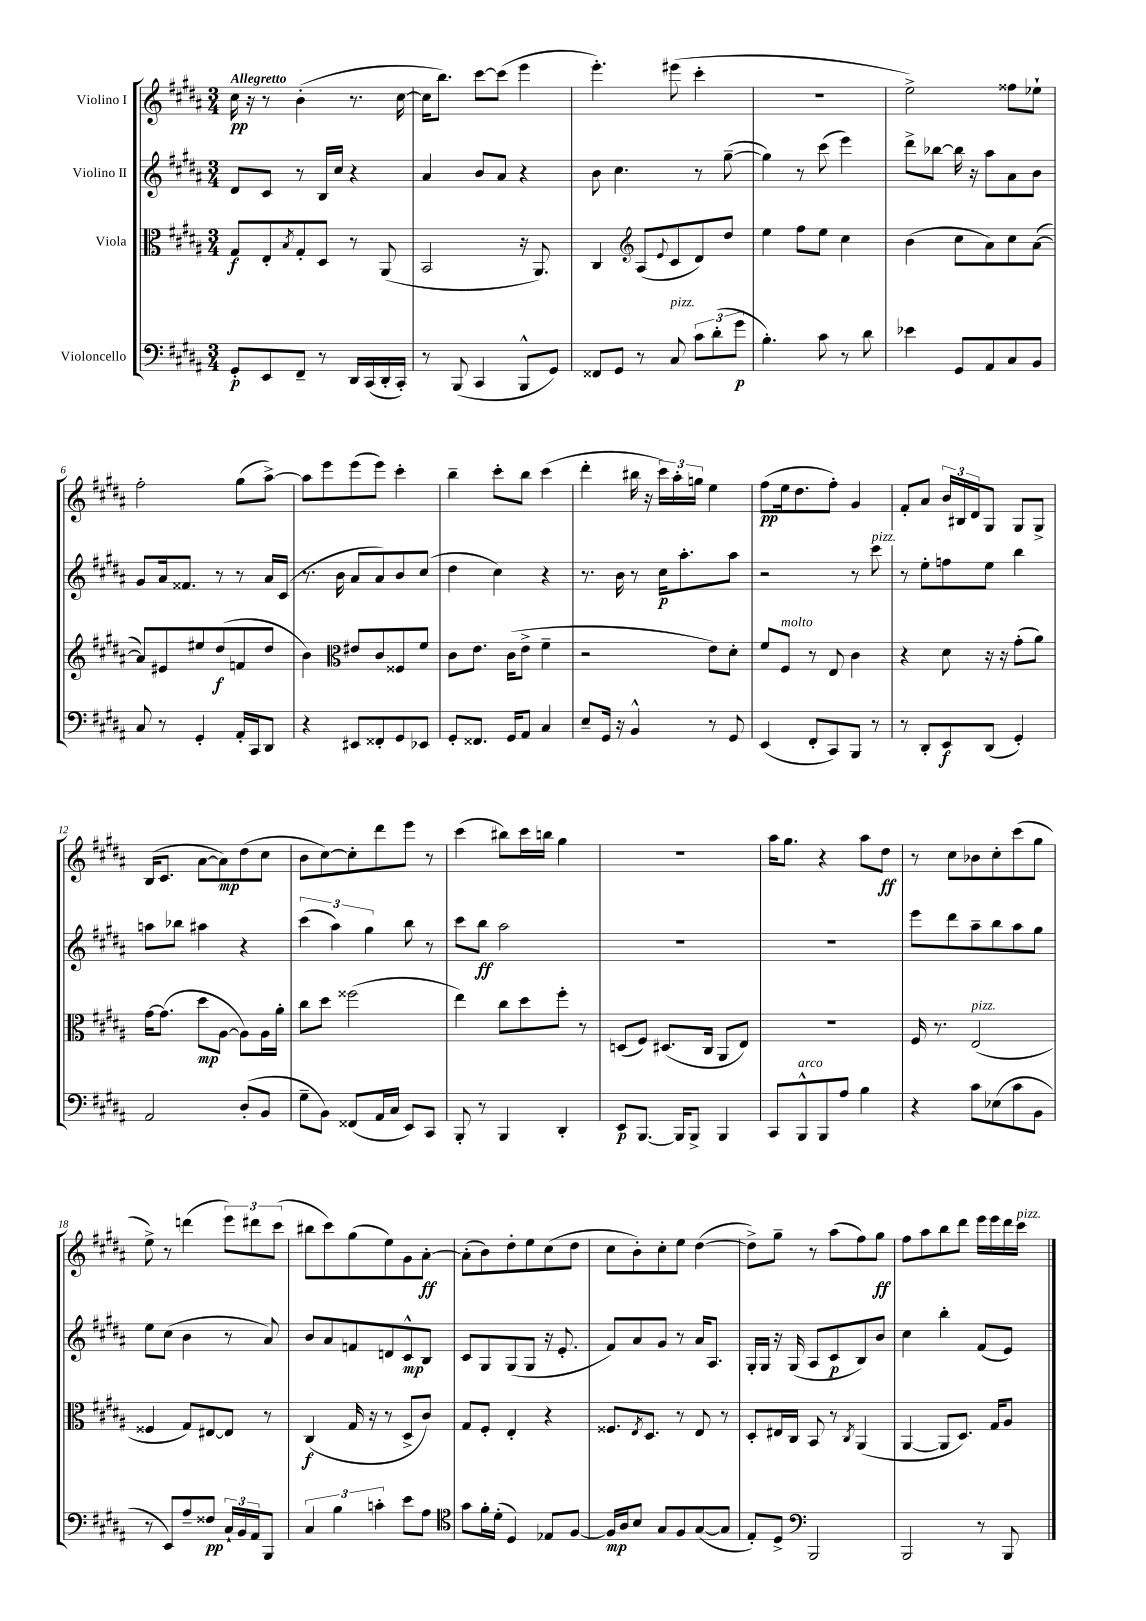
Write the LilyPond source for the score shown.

<<
\new StaffGroup <<
\new Staff = "s0" \with { instrumentName = "Violino I" } {
    \clef treble \key b \major \numericTimeSignature \time 3/4 \tempo "Allegretto"
    cis''16\pp r16 r8 b'4-.( r8. cis''16~ |
    cis''16 b''8.) cis'''8~ cis'''8( e'''4 |
    e'''4.-.) eis'''8( cis'''4-. |
    R2. |
    e''2->) fisis''8 ees''8-! |
    fis''2-. gis''8( ais''8~->) |
    ais''8 e'''8 e'''8( e'''8) cis'''4-. |
    b''4-- cis'''8-. b''8 cis'''4( |
    dis'''4-. bis''16 r16 \tuplet 3/2 { cis'''16) ais''16-. g''16 } e''4 |
    fis''8\pp( e''16 dis''8. fis''8-.) gis'4 |
    fis'8-. ais'8 \tuplet 3/2 { b'16 bis16 dis'16 } gis8 gis8 gis8-> |
    b16( cis'8. ais'8~ ais'8\mp) dis''8( cis''8 |
    b'8 cis''8~) cis''8-. dis'''8 e'''8 r8 |
    cis'''4( bis''8) cis'''16 b''16 gis''4 |
    R2. |
    ais''16 gis''8. r4 ais''8 dis''8\ff |
    r8 cis''8 bes'8 cis''8-. cis'''8( gis''8 |
    e''8->) r8 d'''4( \tuplet 3/2 { e'''8) dis'''8 cis'''8( } |
    bis''8 cis'''8) gis''8( e''8) gis'8 ais'8~-.\ff |
    ais'8-.( b'8) dis''8-. e''8 cis''8( dis''8 |
    cis''8 b'8-.) cis''8-. e''8 dis''4~( |
    dis''8->) gis''8-- r8 ais''8( fis''8) gis''8\ff |
    fis''8 ais''8 b''8 dis'''8 e'''16 e'''16 dis'''16 cis'''16^\markup { \italic "pizz." } \bar "|." |
}
\new Staff = "s1" \with { instrumentName = "Violino II" } {
    \clef treble \key b \major \numericTimeSignature \time 3/4
    dis'8 cis'8 r8 b16 cis''16 r4 |
    ais'4 b'8 ais'8 r4 |
    b'8 cis''4. r8 gis''8~--( |
    gis''4) r8 cis'''8( e'''4) |
    dis'''8-> bes''8~ bes''16 r16 ais''8 ais'8 b'8 |
    gis'8 ais'16 fisis'8. r8 r8 ais'16 cis'16( |
    r8. b'16 ais'8 ais'8) b'8 cis''8( |
    dis''4 cis''4) r4 |
    r8. b'16 r8 cis''16\p ais''8.-. ais''8 |
    r2 r8 cis'''8^\markup { \italic "pizz." } |
    r8 e''8-. f''8 e''8 b''4 |
    a''8 bes''8 ais''4 r4 |
    \tuplet 3/2 { cis'''4( ais''4) gis''4 } b''8 r8 |
    cis'''8 b''8\ff ais''2 |
    R2. |
    R2. |
    e'''8 dis'''8 ais''8-- b''8 ais''8 gis''8 |
    e''8 cis''8( b'4 r8 ais'8) |
    b'8 ais'8 f'8 d'8 cis'8-^\mp b8 |
    cis'8 gis8 gis8( gis8 r16 e'8.-. |
    fis'8) ais'8 gis'8 r8 ais'16 ais8. |
    gis16-. gis16 r16 gis16( ais8 cis'8\p b8) b'8 |
    cis''4 b''4-. fis'8( e'8) \bar "|." |
}
\new Staff = "s2" \with { instrumentName = "Viola" } {
    \clef alto \key b \major \numericTimeSignature \time 3/4
    gis8\f e8-. \acciaccatura { b8 } gis8-. dis8 r8 ais,8( |
    b,2 r16 ais,8.) |
    cis4 \clef treble ais8( \appoggiatura { e'8 } cis'8 dis'8) dis''8 |
    e''4 fis''8 e''8 cis''4 |
    b'4( cis''8 ais'8) cis''8 ais'8~( |
    ais'8) eis'8 eis''8 dis''8\f( f'8 dis''8 |
    b'4) \clef alto eis'8 cis'8 fisis8 fis'8 |
    cis'8 e'8. cis'16( e'8-> fis'4-- |
    r2 e'8) dis'8-. |
    fis'8 fis8^\markup { \italic "molto" } r8 e8 cis'4 |
    r4 dis'8 r16 r16 gis'8-.( ais'8) |
    gis'16~ gis'8.( dis''8\mp ais8~ ais8) ais16 ais'16-. |
    cis''8 dis''8 fisis''2( |
    e''4) cis''8 dis''8 fis''8-. r8 |
    d8( fis8) dis8.( cis16 ais,8 e8) |
    R2. |
    fis16 r8. e2^\markup { \italic "pizz." }( |
    fisis4 gis8) eis8~ eis8 r8 |
    cis4\f( gis16 r16 r8 dis8-> cis'8) |
    gis8 fis8-. e4-. r4 |
    fisis8. \acciaccatura { e8 } dis8. r8 e8 r8 |
    dis8-. eis16 cis16 b,8 r8 \acciaccatura { cis8 } ais,4( |
    ais,4~ ais,8 dis8.) gis16 ais8 \bar "|." |
}
\new Staff = "s3" \with { instrumentName = "Violoncello" } {
    \clef bass \key b \major \numericTimeSignature \time 3/4
    gis,8-.\p e,8 fis,8-- r8 dis,16 cis,16( dis,16-. cis,16-.) |
    r8 b,,8( cis,4 b,,8-^ gis,8) |
    fisis,8 gis,8 r8 cis8^\markup { \italic "pizz." } \tuplet 3/2 { cis'8 dis'8-.( gis'8\p } |
    b4.-.) cis'8 r8 dis'8 |
    ees'4 gis,8 ais,8 cis8 b,8 |
    cis8 r8 gis,4-. ais,16-. cis,16 dis,8 |
    r4 eis,8 fisis,8-. gis,8 ees,8 |
    gis,8-. fisis,8. gis,16 ais,8 cis4 |
    e8-- gis,16 r16 b,4-^ r8 gis,8 |
    e,4( fis,8-. cis,8) b,,8 r8 |
    r8 dis,8-. e,8\f dis,8( gis,4-.) |
    ais,2 dis8-.( b,8 |
    gis8-- b,8) fisis,8( ais,16 cis16 e,8) cis,8 |
    b,,8-. r8 b,,4 dis,4-. |
    e,8\p b,,8.~ b,,16 b,,8-> b,,4 |
    cis,8 b,,8-^^\markup { \italic "arco" } b,,8 ais8 b4 |
    r4 cis'8 ees8( cis'8 b,8 |
    r8 e,8) ais8-- fisis8\pp \tuplet 3/2 { cis16-! b,16 ais,16 } b,,8 |
    \tuplet 3/2 { cis4 b4 c'4-. } e'8 ais8 |
    \clef tenor gis'8 fis'16-. dis'16-.( dis4) ees8 fis8~ |
    fis16\mp ais16 b8 gis8 fis8 gis8~( gis8 |
    e8-.) dis8-> \clef bass b,,2 |
    b,,2 r8 b,,8 \bar "|." |
}
>>
>>
